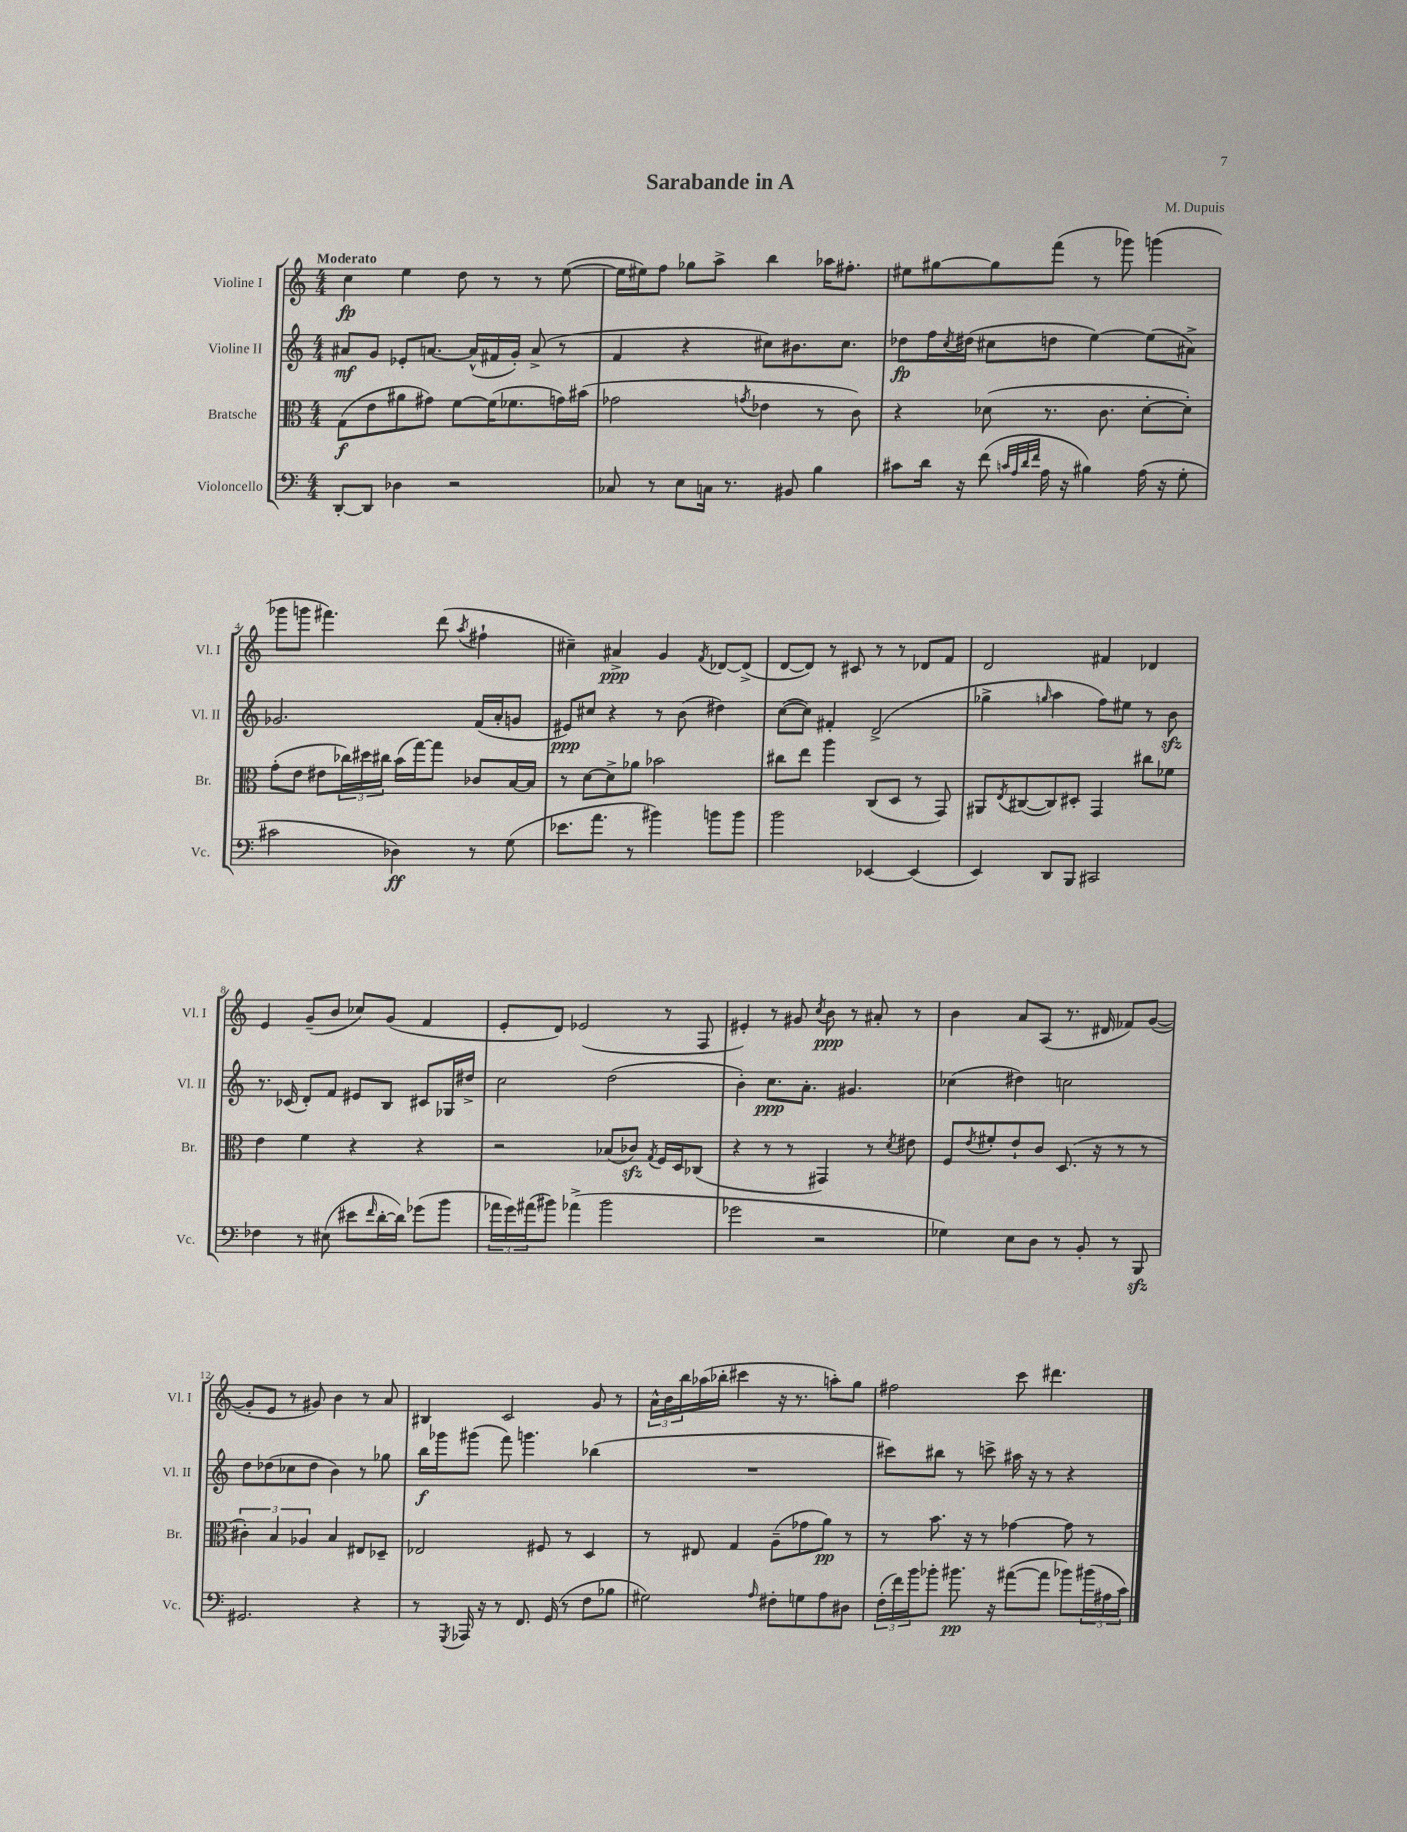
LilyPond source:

\header { title = "Sarabande in A" composer = "M. Dupuis" }
<<
\new StaffGroup <<
\new Staff = "s0" \with { instrumentName = "Violine I" shortInstrumentName = "Vl. I" } {
    \clef treble \key c \major \numericTimeSignature \time 4/4 \tempo "Moderato"
    c''4\fp e''4 d''8 r8 r8 e''8~( |
    e''16 eis''16) f''8 ges''8 a''8-> b''4 aes''16 fis''8.-. |
    eis''8 gis''8~ gis''8 f'''8( r8 ges'''8) g'''4( |
    ges'''8 g'''8 fis'''4.) d'''8( \acciaccatura { a''8 } fis''4-! |
    cis''4--) ais'4->\ppp g'4 \acciaccatura { f'8 } des'8~ des'8->( |
    d'8~ d'8) r8 cis'8 r8 r8 des'8 f'8 |
    d'2 fis'4 des'4 |
    e'4 g'8--( b'8 ces''8) g'8( f'4 |
    e'8-. d'8) ees'2( r8 f8 |
    eis'4-.) r8 gis'8 \acciaccatura { c''8 } b'8\ppp r8 ais'8-. r8 |
    b'4 a'8 a8( r8. dis'16 fes'8) g'8~( |
    g'8-. e'8 r8 gis'8) b'4 r8 a'8 |
    bis4 c'2 g'8 r8 |
    \tuplet 3/2 { a'16-^ b'16 b''16 } aes''16( bes''16-. cis'''4 r16 r8. a''8-.) g''8 |
    fis''2 c'''8 dis'''4. \bar "|." |
}
\new Staff = "s1" \with { instrumentName = "Violine II" shortInstrumentName = "Vl. II" } {
    \clef treble \key c \major \numericTimeSignature \time 4/4
    ais'8\mf g'8 ees'8-. a'8.~ a'16-^( fis'16 g'16-.) a'8->( r8 |
    f'4 r4 cis''8) bis'8. cis''8. |
    des''8\fp f''16 \acciaccatura { c''8 } dis''16( cis''8 d''8 e''4~) e''8( ais'8->) |
    ges'2. f'16( a'16-. g'8 |
    eis'8\ppp) cis''8 r4 r8 b'8( dis''4) |
    c''8~( c''8) fis'4-. d'2->( |
    ges''4-> \grace { g''16 } a''4 f''8) eis''8 r8 b'8\sfz |
    r8. ces'16( d'8-.) f'8 eis'8 b8 cis'8 ges16 dis''16-> |
    c''2 d''2( |
    b'4-.) c''8.\ppp a'8.-. gis'4. |
    ces''4( dis''4) c''2 |
    d''8 des''8( ces''8 des''8 b'4) r8 ges''8 |
    b''16\f ges'''16 gis'''8( f'''8) g'''4. bes''4( |
    R1 |
    cis'''8) bis''8 r8 c'''8-> ais''16 r16 r8 r4 \bar "|." |
}
\new Staff = "s2" \with { instrumentName = "Bratsche" shortInstrumentName = "Br." } {
    \clef alto \key c \major \numericTimeSignature \time 4/4
    g8\f( e'8 ais'8 gis'8) f'8~ f'16( fes'8. g'16) bis'16( |
    ges'2 \acciaccatura { g'8 } ees'4 r8 c'8) |
    r4 des'8( r8. c'8. des'8~-. des'8-.) |
    g'8-.( e'8 eis'8 \tuplet 3/2 { ces''16) dis''16 cis''16 } b'16( g''16~) g''8 ces'8 b16~ b16 |
    r8 d'8~ d'8-> aes'8 bes'2 |
    cis''8 e''8 a''4 c8( d8 r8 g,8) |
    ais,8 \acciaccatura { e8 } cis8~( cis8) dis8-. g,4 cis''8 fes'8 |
    e'4 f'4 r4 r4 |
    r2 bes8( ces'8\sfz) \acciaccatura { g8 } f16 d16 ces8( |
    r4 r8 r8 gis,4) r8 \acciaccatura { d'8 } eis'8 |
    f8 \acciaccatura { e'8 } fis'8-. e'8-! c'8 d8.( r16 r8 r8 |
    \tuplet 3/2 { cis'4-.) b4 aes4 } b4 eis8 des8-- |
    ees2 fis8 r8 d4 |
    r8 eis8 g4 a8--( ges'8 a'8\pp) r8 |
    r8 b'8. r16 r8 ges'4~ ges'8 r8 \bar "|." |
}
\new Staff = "s3" \with { instrumentName = "Violoncello" shortInstrumentName = "Vc." } {
    \clef bass \key c \major \numericTimeSignature \time 4/4
    d,8~-. d,8 des4 r2 |
    ces8 r8 e8 c16 r8. bis,8 b4 |
    cis'8 d'16 r16 f'8( \grace { c'32 a32 d'32 f'32 } a16 r16 bis4) a16( r16 g8-. |
    cis'2 des4\ff) r8 g8( |
    ees'8. a'8. r8 bis'4) b'8 b'8 |
    b'2 ees,4~ ees,4( |
    e,4) d,8 b,,8 cis,2 |
    fes4 r8 eis8( eis'8 \grace { f'16 } d'16~-. d'16) ges'8( b'8 |
    \tuplet 3/2 { aes'16 g'16) ais'16( } bis'8) aes'4->( bis'2 |
    ges'2 r2 |
    ges4) e8 d8 r8 b,8-. r8 b,,8\sfz |
    gis,2. r4 |
    r8 \acciaccatura { g,,8 } aes,,16 r16 r8 f,8. g,16( r8 f8 bes8 |
    gis2) \grace { a16 } fis8-. g8 a8 dis8 |
    \tuplet 3/2 { f16-.( f'16) b'16 } bes'8-. bis'8.\pp r16 ais'8~( ais'8 bes'8) \tuplet 3/2 { bis'16( ais16 c'16) } \bar "|." |
}
>>
>>
